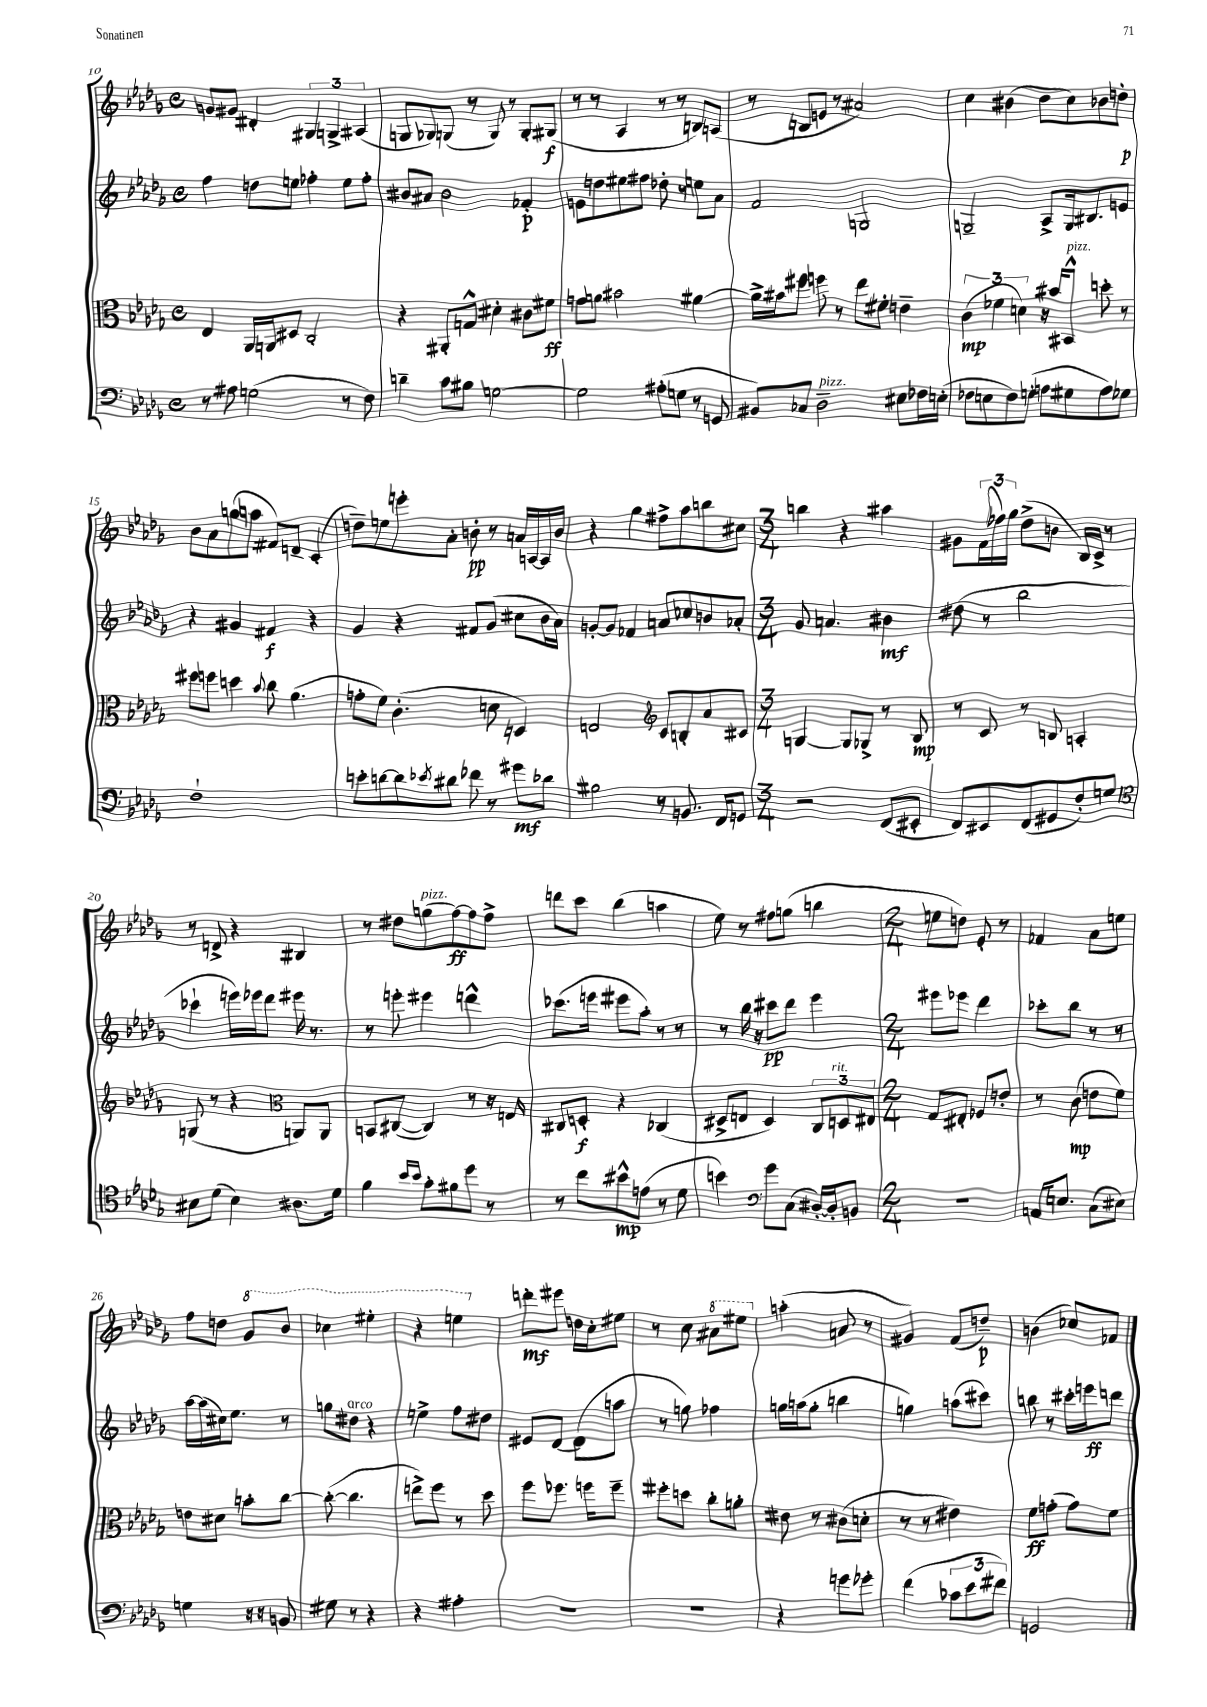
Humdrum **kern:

**kern	**dynam	**kern	**dynam	**kern	**dynam	**kern	**dynam
*part4	*part4	*part3	*part3	*part2	*part2	*part1	*part1
*staff4	*staff4	*staff3	*staff3	*staff2	*staff2	*staff1	*staff1
*clefF4	*	*clefC3	*	*clefG2	*	*clefG2	*
*k[b-e-a-d-g-]	*	*k[b-e-a-d-g-]	*	*k[b-e-a-d-g-]	*	*k[b-e-a-d-g-]	*
*M4/4	*	*M4/4	*	*M4/4	*	*M4/4	*
*met(c)	*	*met(c)	*	*met(c)	*	*met(c)	*
=10	=10	=10	=10	=10	=10	=10	=10
8r	.	4E-/	.	4ff\	.	8gn/L	.
8A#X\	.	.	.	.	.	8g#X/J	.
(2Gn\	.	16AA-/LL	.	8ddn\L	.	4d#X'/	.
.	.	16AAn/J	.	.	.	.	.
.	.	8D#X/J	.	8een\J	.	.	.
.	.	2C'/	.	4ff-X'\	.	6G#X/	.
.	.	.	.	.	.	6Gn^/	.
8r	.	.	.	8ee\L	.	.	.
.	.	.	.	.	.	(6A#X/	.
8F\)	.	.	.	8ff-'\J	.	.	.
=11	=11	=11	=11	=11	=11	=11	=11
4dn~\	.	4r	.	8b#X/L	.	8Gn/L	.
.	.	.	.	8a#X/J	.	8G-X/)	.
8c\L	.	8AA#X'/L	.	2b#\	.	(8Gn/J	.
8B#X\J	.	8Gn^^/J	.	.	.	8r	.
[2Gn\	.	4d#X'\	.	.	.	8G/)	.
.	.	.	.	.	.	8r	.
.	.	8c#X\L	.	4f-X'/	p	8G'/L	.
.	.	8f#X\J	ff	.	.	(8G#X/J	f
=12	=12	=12	=12	=12	=12	=12	=12
2G\]	.	8gn\L	.	8en\L	.	8r	.
.	.	8an\J	.	8ddn\	.	8r	.
.	.	2b#X\	.	8ee#X\	.	4A-/	.
.	.	.	.	8ff#X\J	.	.	.
(8A#X'\L	.	.	.	8dd-X'\	.	8r	.
8Gn\J	.	.	.	8r	.	8r	.
8r	.	[4a#X\	.	8een\L	.	8Bn/L)	.
8GGn/	.	.	.	8a-\J	.	(8An/J	.
=13	=13	=13	=13	=13	=13	=13	=13
8BB#X/L)	.	16a#^\LL]	.	2f/	.	8r	.
.	.	16b#X\J	.	.	.	.	.
8C-X/J	.	8ff#X\J	.	.	.	8Bn/L	.
!LO:TX:a:i:t=pizz.	!	!	!	!	!	!	!
2D-~\	.	8ffn\	.	.	.	8en/J	.
.	.	8r	.	.	.	8r	.
.	.	8ee-\L	.	2Gn/	.	2a#X/)	.
.	.	8f#X'\J	.	.	.	.	.
8E#X\L	.	4en~\	.	.	.	.	.
16F-X\L	.	.	.	.	.	.	.
(16En'\JJ	.	.	.	.	.	.	.
=14	=14	=14	=14	=14	=14	=14	=14
8F-X\L	.	(6c\	mp	2Gn~/	.	4cc\	.
8En\	.	.	.	.	.	.	.
.	.	6f-X\	.	.	.	.	.
8F-\)	.	.	.	.	.	(4b#X\	.
.	.	6dn\)	.	.	.	.	.
(8Gn'\J	.	.	.	.	.	.	.
8An\L	.	16r	.	8A-^/L	.	8dd-\L	.
.	.	16b#X/KL	.	.	.	.	.
!	!	!LO:TX:a:i:t=pizz.	!	!	!	!	!
8G#X\	.	8BB#X^^/J	.	16G/k	.	8cc\)	.
.	.	.	.	8.B#X/	.	.	.
8A\)	.	8ddn'\	.	.	.	8b-X\	.
8G-X\J	.	8r	.	8en/J	.	8ddn'\J	p
!!LO:LB:g=z
=15	=15	=15	=15	=15	=15	=15	=15
1F`	.	8ff#X\L	.	4r	.	8b-\L	.
.	.	8ffn\J	.	.	.	8a-\	.
.	.	4ddn\	.	4g#X/	.	(8ggn\	.
.	.	.	.	.	.	8aan\J	.
.	.	8qqb-/	.	.	.	.	.
.	.	8cc\	.	4f#X/	f	8f#X/L)	.
.	.	(4.a-\	.	.	.	8dn~/J	.
.	.	.	.	4r	.	(4c'/	.
=16	=16	=16	=16	=16	=16	=16	=16
8en'\L	.	8gn'\L	.	4g-/	.	8ddn~\L)	.
[8dn\	.	8f\J)	.	.	.	8een\	.
8d\]	.	(4.c'\	.	4r	.	8eeen'\	.
8qe-X/	.	.	.	.	.	.	.
8d#X\J	.	.	.	.	.	8a-'\J	.
8f-X\	.	.	.	8f#X/L	.	8bn'\	pp
8r	.	8dn\	.	(8g-/J	.	8r	.
8g#X\L	mf	4Dn/)	.	8cc#X\L	.	16an/LL	.
.	.	.	.	.	.	[16An/	.
8d-X\J	.	.	.	16b-\L	.	16A/]	.
.	.	.	.	16a-\JJ)	.	16b/JJ	.
=17	=17	=17	=17	=17	=17	=17	=17
2B#X\	.	2En/	.	[8gn'/L	.	4r	.
.	.	.	.	8g/J]	.	.	.
.	.	.	.	4f-X/	.	4gg-\	.
*	*	*clefG2	*	*	*	*	*
8r	.	8c/L	.	8an/L	.	8ff#X^\L	.
8.BBn/	.	8Bn'/	.	8cc-X/	.	8aa-\	.
.	.	8a-/	.	8bn/	.	8bbn\	.
16FF/KL	.	.	.	.	.	.	.
8GGn/J	.	8c#X/J	.	8a-X'/J	.	8cc#X\J	.
=18	=18	=18	=18	=18	=18	=18	=18
*M3/4	*	*M3/4	*	*M3/4	*	*M3/4	*
2r	.	[4Gn/	.	8g-/	.	4bbn\	.
.	.	.	.	4.an/	.	.	.
.	.	8G/L]	.	.	.	4r	.
.	.	8G-X^/J	.	.	.	.	.
(8FF/L	.	8r	.	4b#X\	mf	4aa#X\	.
8EE#X'/J	.	8B-/	mp	.	.	.	.
=19	=19	=19	=19	=19	=19	=19	=19
8FF/L)	.	8r	.	(8dd#X\	.	8g#X\L	.
8EE#X/	.	8c/	.	8r	.	(24f\L	.
.	.	.	.	.	.	24ff-X\)	.
.	.	.	.	.	.	24gg-\JJ	.
(8FF/	.	8r	.	2bb-\	.	(8dd-^\L	.
8GG#X/	.	8Bn/	.	.	.	8bn\J	.
8F'/)	.	4An'/	.	.	.	16B-/LL)	.
.	.	.	.	.	.	16c^/JJ	.
8Gn/J	.	.	.	.	.	8r	.
!!LO:LB:g=z
=20	=20	=20	=20	=20	=20	=20	=20
*clefC4	*	*	*	*	*	*	*
8B#X\L	.	(8Gn/	.	4ccc-X`\	.	8r	.
(8d-\J	.	8r	.	.	.	8dn^/	.
4B#\)	.	4r	.	16eeen\LL)	.	4r	.
.	.	.	.	16eee-X\J	.	.	.
.	.	.	.	8ddd-\J	.	.	.
*	*	*clefC3	*	*	*	*	*
8.A#X\L	.	8AAn/L)	.	16eee#X\	.	4B#X/	.
.	.	.	.	8.r	.	.	.
.	.	8AA/J	.	.	.	.	.
16d-\Jk	.	.	.	.	.	.	.
=21	=21	=21	=21	=21	=21	=21	=21
4f\	.	8BBn/L	.	8r	.	8r	.
.	.	([8C#X/J	.	8eeen'\	.	8dd#X\L	.
16qqb-/LL	.	.	.	.	.	.	.
16qqb-/JJ	.	.	.	.	.	.	.
!	!	!	!	!	!	!LO:TX:a:i:t=pizz.	!
8g-'\L	.	4C#/])	.	4eee#X\	.	(8ggn\	.
8f#X\	.	.	.	.	.	[8ff\)	ff
8dd-\J	.	8r	.	4dddn^^\	.	8ff\]	.
8r	.	16r	.	.	.	8ff^\J	.
.	.	16En/	.	.	.	.	.
=22	=22	=22	=22	=22	=22	=22	=22
8r	.	8C#X/L	.	(8.ccc-X\L	.	8dddn\L	.
8cc\L	.	8Dn'/J	f	.	.	8ccc\J	.
.	.	.	.	16eeen\Jk	.	.	.
8b#X^^\	mp	4r	.	8eee#X\L	.	(4bb-\	.
(8en\J	.	.	.	8aa-'\J)	.	.	.
8r	.	(4C-X/	.	8r	.	4aan\	.
8d-\	.	.	.	8r	.	.	.
=23	=23	=23	=23	=23	=23	=23	=23
4bn\)	.	8D#X^/L	.	8r	.	8ee-\)	.
.	.	8En/J	.	16bb-\	.	8r	.
.	.	.	.	16r	.	.	.
*clefF4	*	*	*	*	*	*	*
8g-\L	.	4D#/)	.	8ccc#X\L	pp	8ff#X\L	.
(8C\J	.	.	.	8ddd-\J	.	(8ggn\J	.
[16D#X'/LL)	.	12C/L	.	4eee-\	.	4bbn\	.
16D#'/J]	.	.	.	.	.	.	.
!	!	!LO:TX:a:i:t=rit.	!	!	!	!	!
.	.	12Dn/	.	.	.	.	.
8BBn/J	.	.	.	.	.	.	.
.	.	12E#X/J	.	.	.	.	.
=24	=24	=24	=24	=24	=24	=24	=24
*M2/4	*	*M2/4	*	*M2/4	*	*M2/4	*
2r	.	8G-/L	.	8eee#X\L	.	8een\L	.
.	.	8E#X'/J	.	8eee-X\J	.	8ddn\J)	.
.	.	8F-X/L	.	4ddd-\	.	8e-'/	.
.	.	8en'/J	.	.	.	8r	.
=25	=25	=25	=25	=25	=25	=25	=25
16AAn/KL	.	8r	.	8ccc-X'\L	.	4f-X/	.
8.En/J	.	.	.	.	.	.	.
.	.	(8c\	mp	8bb-\J	.	.	.
(8C\L	.	8en\L	.	8r	.	8a-\L	.
8E#X\J)	.	8f\J)	.	8r	.	8een\J	.
!!LO:LB:g=z
=26	=26	=26	=26	=26	=26	=26	=26
4Gn\	.	8en\L	.	[16aa-\LL	.	8ff\L	.
.	.	.	.	(16aa-\]	.	.	.
.	.	8d#X\J	.	16cc#X\J)	.	8ddn\J	.
.	.	.	.	8.ee-\J	.	.	.
*	*	*	*	*	*	*8va	*
16r	.	8bn'\L	.	.	.	8gg-/L	.
16r	.	.	.	.	.	.	.
8BBn/	.	[8cc\J	.	8r	.	8bb-/J	.
=27	=27	=27	=27	=27	=27	=27	=27
8G#X\	.	(8cc'\_	.	8ggn\L	.	4ccc-X\	.
!	!	!	!	!LO:TX:a:i:t=arco	!	!	!
8r	.	4.cc\]	.	8dd#X\J	.	.	.
4r	.	.	.	4r	.	4eee#X'\	.
=28	=28	=28	=28	=28	=28	=28	=28
4r	.	8een^\L)	.	4een^\	.	4r	.
.	.	8ff\J	.	.	.	.	.
4A#X'\	.	8r	.	8ff\L	.	4eeen\	.
.	.	8dd-\	.	8dd#X\J	.	.	.
=29	=29	=29	=29	=29	=29	=29	=29
*	*	*	*	*	*	*X8va	*
2r	.	8ff\L	.	8e#X/L	.	8dddn'\L	mf
.	.	8.ff-X\J	.	[8d-/J	.	8eee#X\J	.
.	.	.	.	(8d-\L]	.	16ddn\LL	.
.	.	16ffn\KL	.	.	.	16cc'\J	.
.	.	8ff~\J	.	8aan\J	.	8ee#X\J	.
=30	=30	=30	=30	=30	=30	=30	=30
2r	.	8ff#X'\L	.	8r	.	8r	.
.	.	8ddn\J	.	8ggn\)	.	8cc\	.
*	*	*	*	*	*	*8va	*
.	.	8cc'\L	.	4ff-X\	.	8aa#X\L	.
.	.	8an'\J	.	.	.	8eee#X\J	.
=31	=31	=31	=31	=31	=31	=31	=31
*	*	*	*	*	*	*X8va	*
4r	.	8e#X\	.	16ggn\LL	.	(4aan'\	.
.	.	.	.	(16aan\J	.	.	.
.	.	8r	.	8gg'\J	.	.	.
8gn\L	.	(8c#X\L	.	4bbn\	.	8an/	.
8g-X'\J	.	8dn'\J	.	.	.	8r	.
=32	=32	=32	=32	=32	=32	=32	=32
(4f\	.	8r	.	4ggn\)	.	4g#X/)	.
.	.	8r	.	.	.	.	.
12c-X\L	.	4e#X\)	.	(8aan\L	.	(8f/L	.
12e-\	.	.	.	.	.	.	.
.	.	.	.	8ccc#X\J)	.	8ddn~/J)	p
12f#X\J)	.	.	.	.	.	.	.
=33	=33	=33	=33	=33	=33	=33	=33
2GGn/	.	8f\L	ff	8bbn\	.	(4bn\	.
.	.	(8gn'\J	.	8r	.	.	.
.	.	8g\L)	.	16ccc#X'\LL	.	8cc-X/L)	.
.	.	.	.	16eeen\J	ff	.	.
.	.	8f\J	.	8dddn\J	.	8f-X/J	.
==	==	==	==	==	==	==	==
*-	*-	*-	*-	*-	*-	*-	*-
